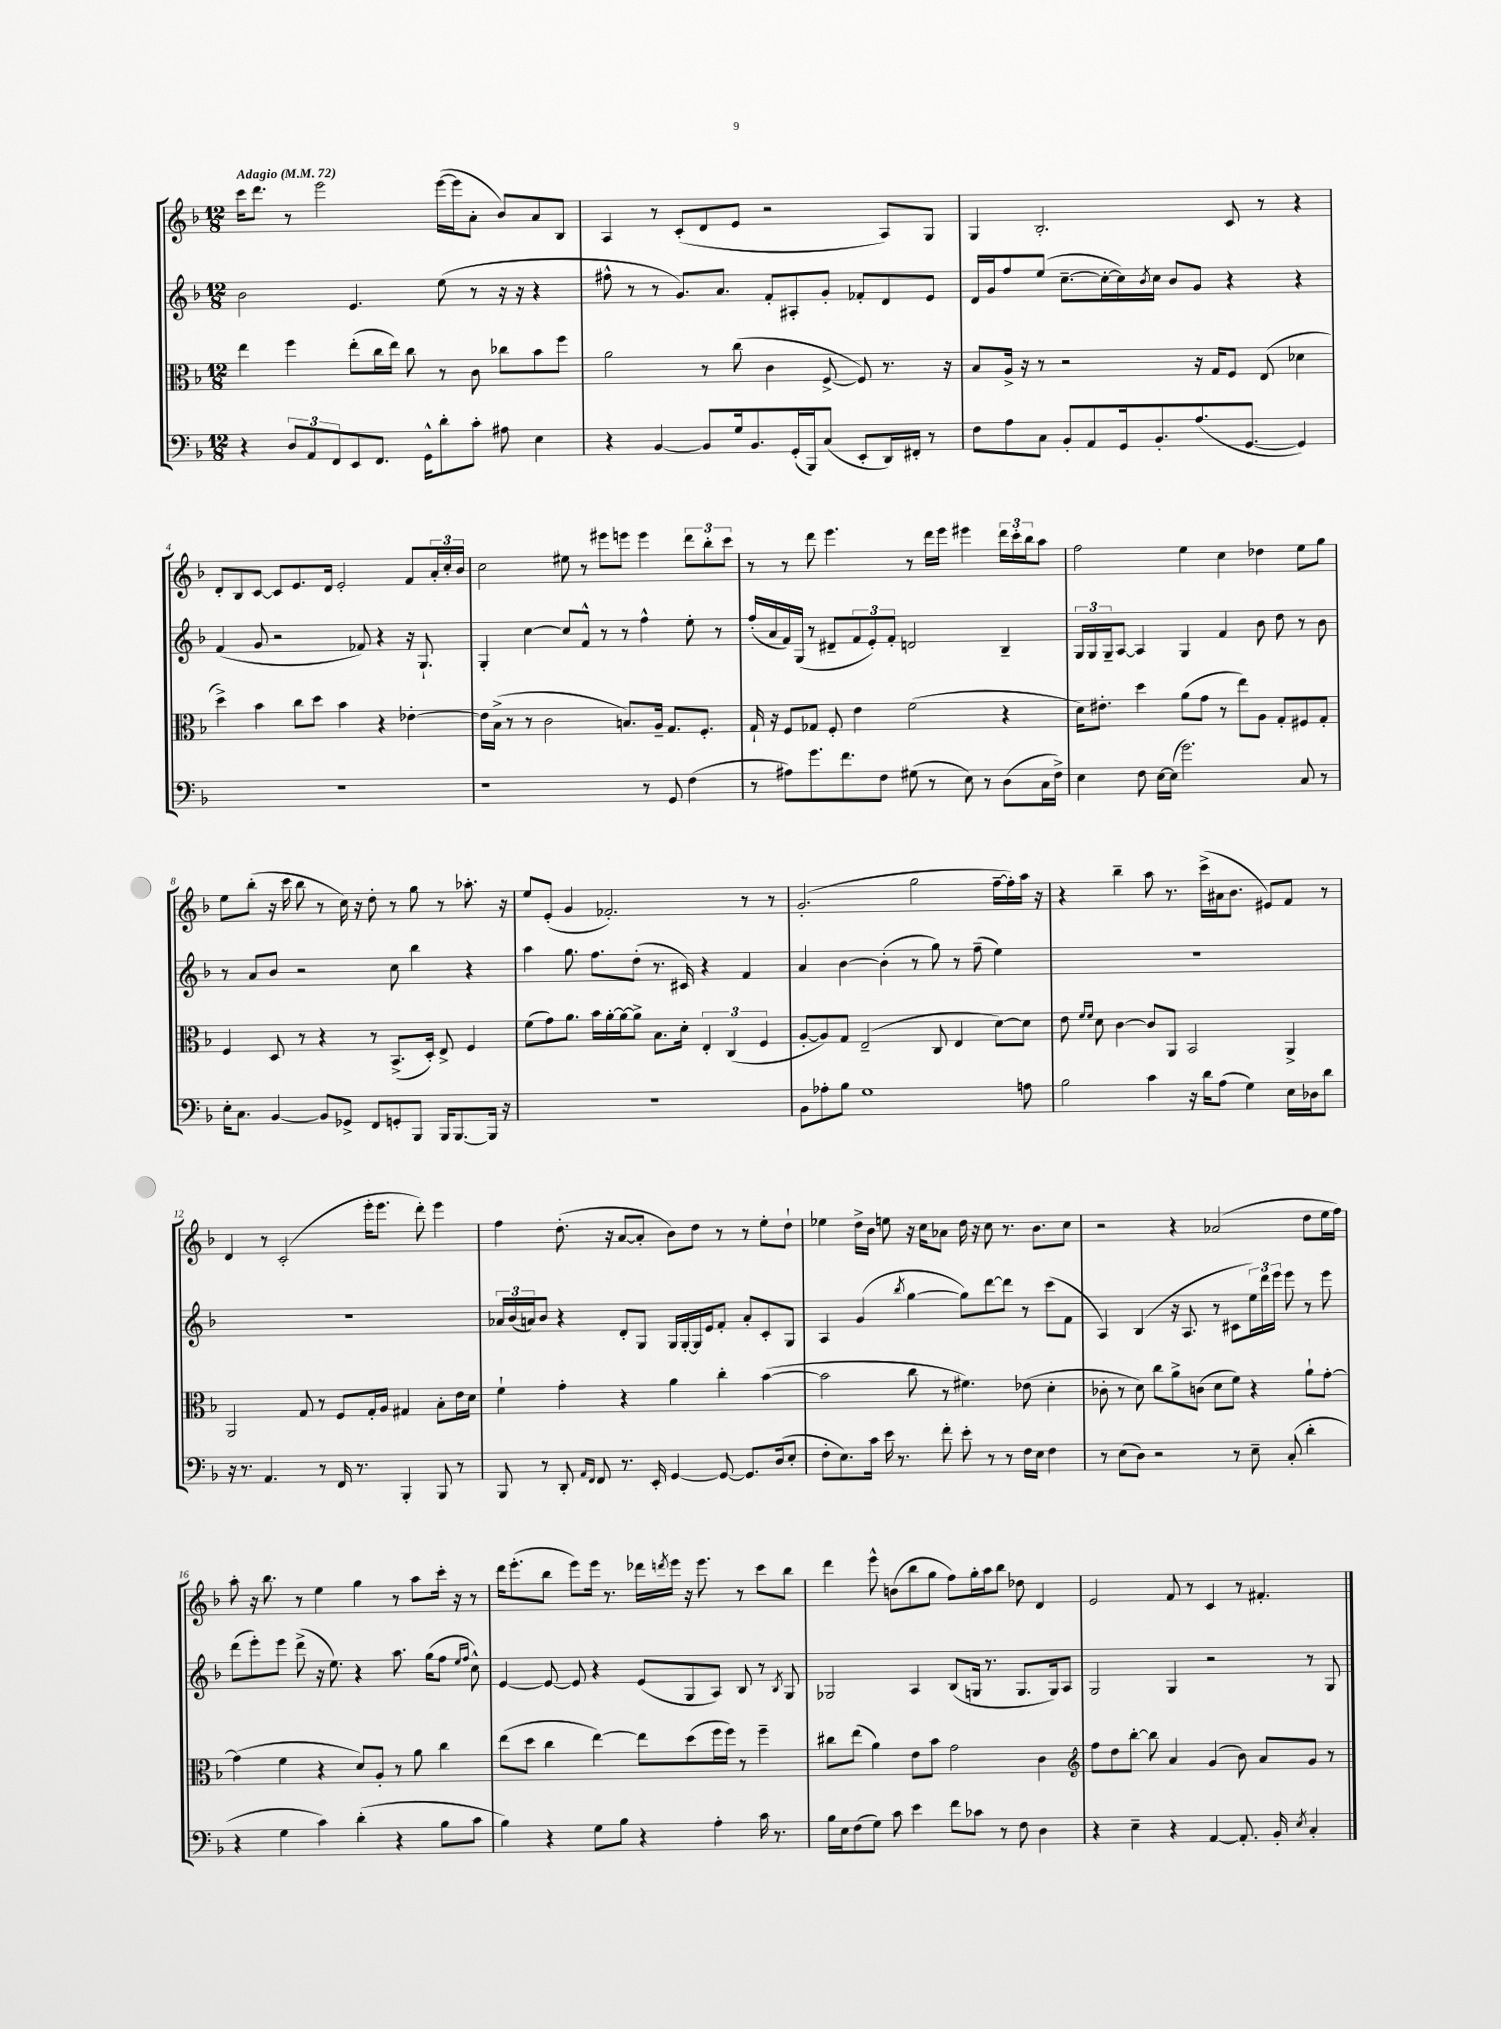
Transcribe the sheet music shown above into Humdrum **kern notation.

**kern	**kern	**kern	**kern
*staff4	*staff3	*staff2	*staff1
*clefF4	*clefC3	*clefG2	*clefG2
*k[b-]	*k[b-]	*k[b-]	*k[b-]
*M12/8	*M12/8	*M12/8	*M12/8
*MM72	*MM72	*MM72	*MM72
4r	4ee	2b-	16ccc
.	.	.	8.ddd
12D	4ff	.	8r
12AA	.	.	.
.	.	.	2eee
12FF	.	.	.
8EE	(8ee'	4.e	.
8.FF	16cc	.	.
.	16ee)	.	.
.	8cc	.	.
16GG^^	.	.	.
8d'	8r	(8ee	([16eee
.	.	.	16eee]
8c'	8c	8r	8a'
8A#	8cc-	16r	8b-)
.	.	16r	.
4E	8b-	4r	8a
.	8ff	.	8B-
=	=	=	=
4r	2a	8ff#^^	4A
.	.	8r	.
[4BB-	.	8r	8r
.	.	8.g)	(8c'
8BB-]	8r	.	8d
.	.	8.a	.
16G	(8cc	.	8e
8.BB-	.	.	.
.	4c	8f'	2r
(16GG'	.	8A#'	.
16BBB-)	.	.	.
(8C	[8F^	8g'	.
8EE'	8F])	8f-'	.
16DD)	8.r	8d	8A)
16FF#'	.	.	.
8r	.	8e	8G
.	16r	.	.
=	=	=	=
8F	8B-	16d	4G
.	.	16g	.
8A	16A^	8ff	.
.	16r	.	.
8C	8r	(8ee	2.B-'
8BB-'	2r	[8.cc~	.
8AA	.	.	.
.	.	16cc'_	.
16GG	.	16cc])	.
.	.	8qb-	.
8.BB-'	.	16cc	.
.	.	8b-	.
(8.A	16r	8g	.
.	16G	.	.
.	8F	4r	8c
[8.GG	.	.	.
.	(8E	.	8r
4GG])	4d-	4r	4r
=	=	=	=
1.r	4dd^)	(4f	8d'
.	.	.	8B-
.	4b-	8g	[8c
.	.	2r	8c]
.	8cc	.	8.e
.	8dd	.	.
.	.	.	16d
.	4b-	.	2e'
.	.	8f-)	.
.	4r	4r	.
.	[4e-'	16r	8f
.	.	8.G`	.
.	.	.	24a'
.	.	.	24cc'
.	.	.	24b-
=	=	=	=
1r	16e-]	4G'	2cc
.	(16B-^	.	.
.	8r	.	.
.	8r	[4cc	.
.	2c	.	.
.	.	8cc]	8ee#
.	.	8f^^	8r
.	.	8r	8eee#
.	8.B)	8r	8eee
8r	.	4ff^^	4eee
.	16A~	.	.
8GG	8.G	.	.
(4F	.	8ee'	12ddd
.	8.F'	.	.
.	.	.	12bb-'
.	.	8r	.
.	.	.	12ccc
=	=	=	=
8r	16G`	(16ff'	8r
.	16r	16a	.
8A#)	8F	16f)	8r
.	.	(16G	.
8.g	8G-	8r	8ddd
.	8F'	8d#~	4.eee
8.f	.	.	.
.	4e	12f	.
.	.	12e')	.
8F	.	.	.
.	.	12f'	.
(8G#	(2f	2d	8r
8r	.	.	16ddd
.	.	.	16eee
8E)	.	.	4eee#
8r	.	.	.
(8D	4r	4B-~	24ddd
.	.	.	24ccc'
.	.	.	24bb-
16C	.	.	8aa
16F^)	.	.	.
=	=	=	=
4E	16d)	24G	2ff
.	.	24G	.
.	8.e#'	.	.
.	.	24G~	.
.	.	[8A	.
8F	4dd	4A]	.
[16E	.	.	.
(16E]	.	.	.
2.g)	(8a	4G	4ee
.	8g	.	.
.	8r	4f	4cc
.	8ee)	.	.
.	8A	8b-	4dd-
.	8G'	8dd	.
8C	8F#	8r	8ee
8r	8G'	8b-	8gg
=	=	=	=
16E'	4F	8r	8ee
8.C	.	.	.
.	.	8a	(8bb-'
[4BB-	8D	8b-	16r
.	.	.	16ccc
.	8r	2r	8bb-
8BB-]	4r	.	8r
8GG-^	.	.	16cc)
.	.	.	16r
8FF	8r	.	8dd'
8GG'	(8.BB-^	8cc	8r
8BBB-	.	4bb-	8gg
.	16D')	.	.
16BBB-	8E^	.	8r
[8.BBB-	.	.	.
.	4F	4r	8.aa-'
16BBB-]	.	.	.
16r	.	.	16r
=	=	=	=
1.r	(8f	4aa	8ee
.	8g)	.	(8e'
.	8.a	8.gg	4g
.	16b-	8.ff	.
.	[16a'	.	2.f-')
.	16a_	.	.
.	8a^]	(8dd'	.
.	8.B-	8.r	.
.	16d'	16c#)	.
.	6E'	4r	.
.	(6C	.	.
.	.	4f	8r
.	6F	.	.
.	.	.	8r
=	=	=	=
8BB-	[8A'	4a	(2.g'
8A-'	8A])	.	.
8B-	8G	[4b-	.
1G	(2E~	.	.
.	.	(4b-']	.
.	.	8r	2gg
.	8C	8gg)	.
.	4E	8r	.
.	.	(8ff~	.
.	[8d)	4ee)	[16ff~
.	.	.	16ff'])
8A	8d]	.	16aa
.	.	.	16r
=	=	=	=
2B-	8e	1.r	4r
.	16qqf	.	.
.	16qqf	.	.
.	8d	.	.
.	[4c	.	4bb-~
4c	8c]	.	8aa
.	8AA	.	8.r
16r	2BB-	.	.
16d	.	.	(16ccc^
(8A	.	.	16a#
.	.	.	8.b-
4G)	.	.	.
.	.	.	8e#)
16E	4AA^	.	8f
16D-	.	.	.
8d	.	.	8r
=	=	=	=
16r	2AA	1.r	4d
8.r	.	.	.
4.AA	.	.	8r
.	.	.	(2c'
.	8G	.	.
8r	8r	.	.
16FF	8F	.	.
8.r	.	.	.
.	16G'	.	16eee'
.	16A	.	8.eee
4BBB-'	4G#	.	.
.	.	.	8ddd')
8BBB-	8B-'	.	4eee
8r	16e	.	.
.	16d	.	.
=	=	=	=
8BBB-	4f`	24a-	4ff
.	.	(24b-	.
.	.	24a)	.
8r	.	8b-	.
8DD'	4g'	4r	(8.dd'
16qqAA	.	.	.
16qqFF	.	.	.
8FF	.	.	.
.	.	.	16r
8.r	4r	8d'	[8a
.	.	8G	8a']
16EE'	.	.	.
[4GG	4a	16G	8b-)
.	.	[16G'	.
.	.	16G]	8dd
.	.	16e	.
8GG_	4cc'	8f'	8r
8.GG]	.	8a'	8r
.	([4b-	8c'	8ee'
(16D	.	.	.
8E'	.	8G	8dd`
=	=	=	=
8F'	2b-]	4A	4ee-
8.E)	.	.	.
.	.	(4g	16dd^
16c	.	.	16b-
16e	.	.	8ee
8.r	.	.	.
.	.	8qbb-	.
.	8cc	[4gg	16r
.	.	.	16cc
8f'	8r	.	8a-
8e'	4.f#)	8gg])	16dd
.	.	.	16r
8r	.	[8ddd	8cc
8r	.	8ddd]	8.r
16F	(8e-	8r	.
16E	.	.	8.b-
4F	4d'	(8ccc	.
.	.	8f	8cc
=	=	=	=
8r	8c-'	4A)	2r
(8E	8r	.	.
8D)	8d)	(4B-	.
2r	8cc	.	.
.	8a^	16r	4r
.	.	8.A	.
.	(8c	.	.
.	8d	8r	(2a-
8r	8f)	8c#	.
8E~	4r	24ee)	.
.	.	24ddd	.
.	.	24eee	.
(8C'	.	8eee	.
4d'	8a`	8r	8dd
.	[8g'	8eee	16ee
.	.	.	16ff)
=	=	=	=
4r	(4g]	(8ddd	8aa'
.	.	8eee')	16r
.	.	.	8.bb-
4G	4f	8eee	.
.	.	(8ddd^	8r
4c)	4r	16r	4ee
.	.	8.ee)	.
(4d'	8d)	4r	4gg
.	8A'	.	.
4r	8r	8.aa	8r
.	8a	.	8aa
.	.	(16gg	.
8B-	4cc	8ff	16ccc'
.	.	.	16r
.	.	16qqee	.
.	.	16qqff	.
8c	.	8cc^^)	8r
=	=	=	=
4B-)	(8ee	[4e	16ddd
.	.	.	(8.eee'
.	8dd	.	.
4r	4cc	8e_	8bb-
.	.	8e]	8eee)
8G	[4ee)	4r	16eee
.	.	.	8.r
8B-	.	.	.
4r	8ee]	(8e	16ddd-
.	.	.	8qddd
.	.	.	16eee
.	(8dd	8G	16r
.	.	.	8.eee
4A'	16ff	8A)	.
.	16ff)	.	.
.	8r	8B-	8r
16c	4ff~	8r	8ccc
8.r	.	.	.
.	.	8qB-	.
.	.	8G	8bb-
=	=	=	=
16B-	8cc#	2G-	4ddd
16E	.	.	.
(8F	(8ee	.	.
8G)	4a)	.	8eee^^
8c	.	.	(8b
4e	8e	4A	8bb-
.	8b-	.	8gg
8f	2g	(8B-	8ff)
8c-	.	16G	16gg'
.	.	8.r	16aa
8r	.	.	8bb-
8F	.	8.G	8dd-
4D	4c	.	4d
.	.	16G)	.
.	.	8A	.
=	=	=	=
*	*clefG2	*	*
4r	8ff	2G	2e
.	8dd	.	.
4E~	[8bb-'	.	.
.	8bb-]	.	.
4r	4a	4G	8f
.	.	.	8r
[4AA	(4g	2r	4c
8.AA']	8b-)	.	8r
.	8a	.	4.f#'
16BB-'	.	.	.
8qE	.	.	.
4C'	8g	8r	.
.	8r	8G	.
==	==	==	==
*-	*-	*-	*-
